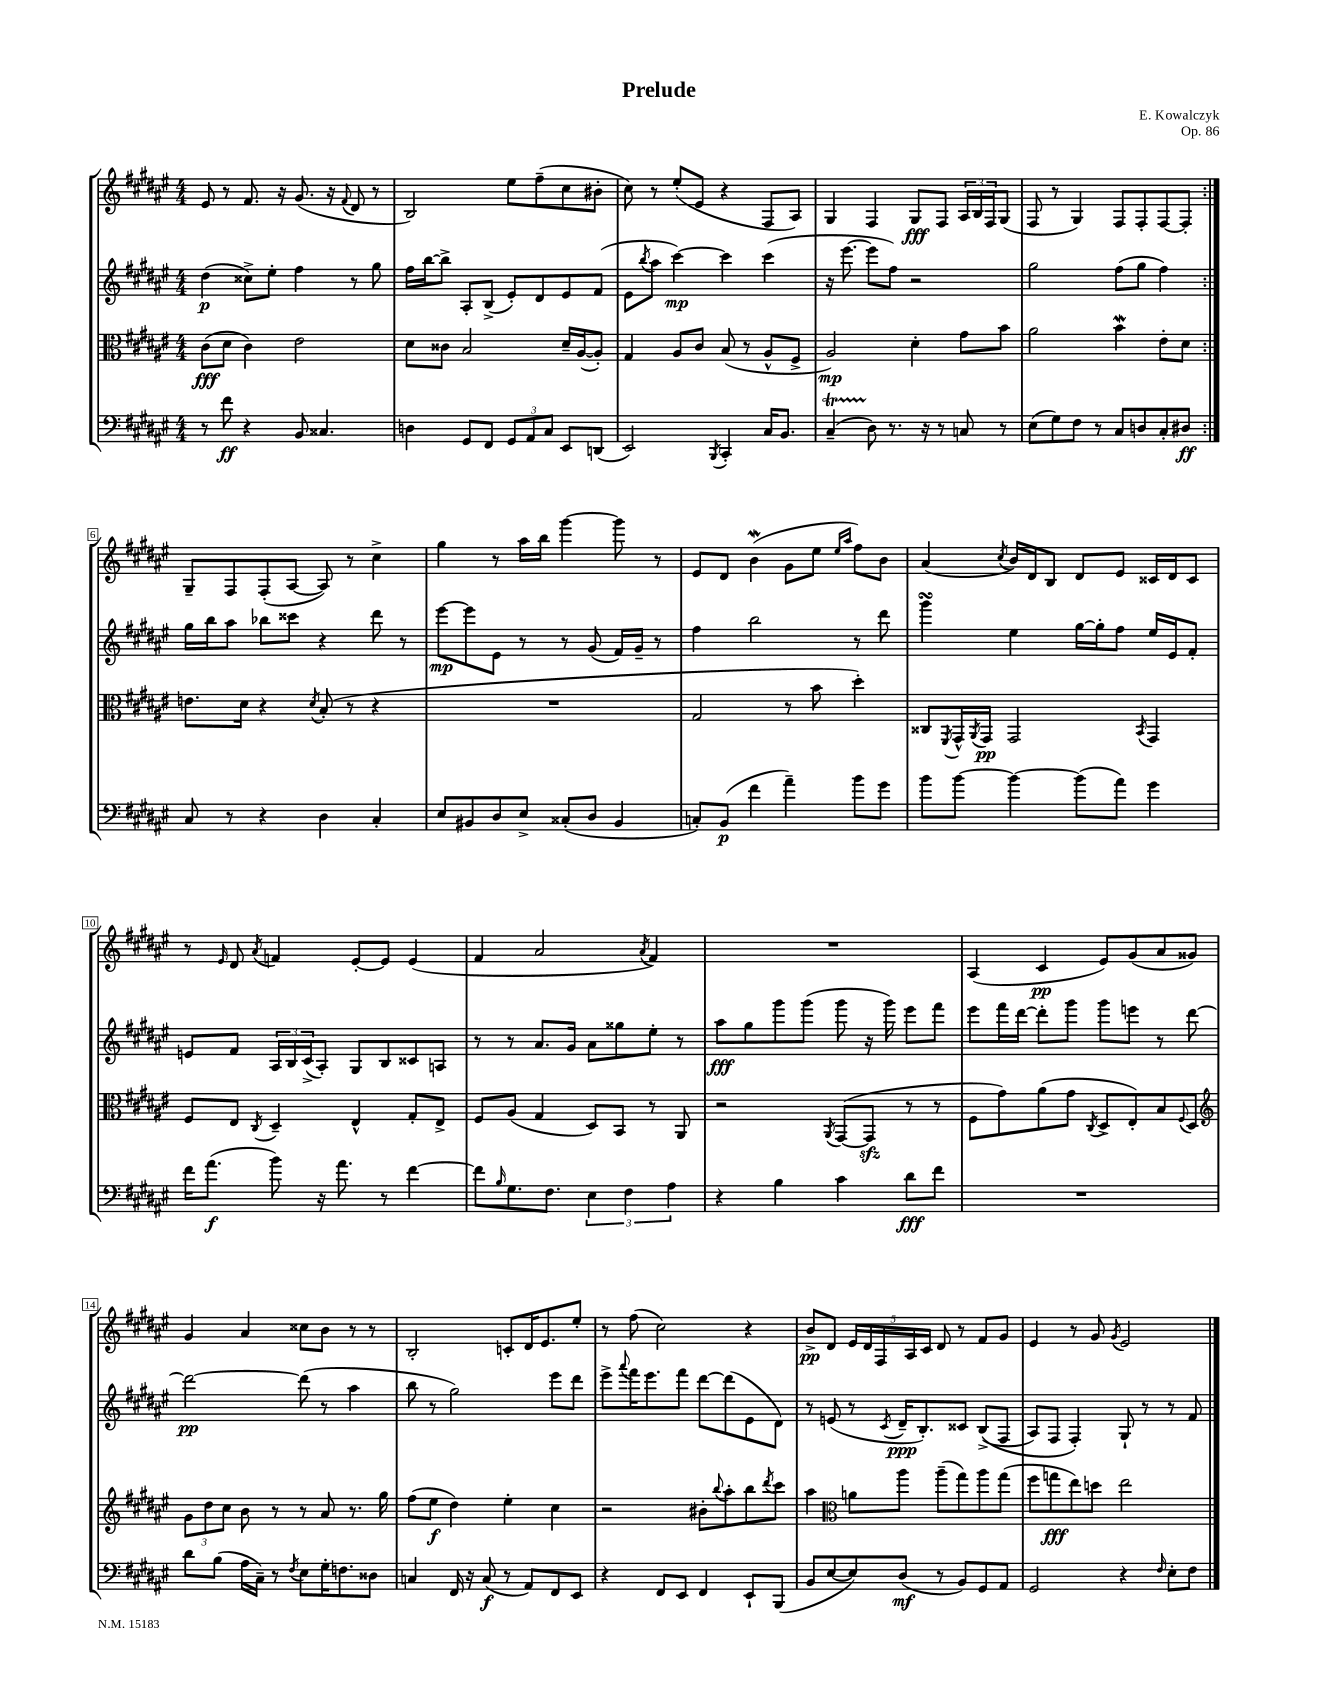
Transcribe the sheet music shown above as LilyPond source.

\header { title = "Prelude" composer = "E. Kowalczyk" opus = "Op. 86" }
<<
\new StaffGroup <<
\new Staff = "s0" {
    \clef treble \key fis \major \numericTimeSignature \time 4/4
    \repeat volta 2 { eis'8 r8 fis'8. r16 gis'8.( r16 \appoggiatura { fis'8 } dis'8 r8 |
    b2) eis''8 fis''8--( cis''8 bis'8-. |
    cis''8) r8 eis''8-.( eis'8 r4 fis8 ais8) |
    gis4 fis4 gis8\fff fis8 \tuplet 3/2 { ais16 b16 fis16 } gis8( |
    fis8 r8 gis4) fis8 fis8-. fis8~ fis8-. | }
    gis8-- fis8 fis8-.( ais8~ ais8) r8 cis''4-> |
    gis''4 r8 ais''16 b''16 gis'''4~ gis'''8 r8 |
    eis'8 dis'8 b'4\mordent( gis'8 eis''8 \grace { eis''16 ais''16 } fis''8) b'8 |
    ais'4( \acciaccatura { cis''8 } b'16) dis'16 b8 dis'8 eis'8 cisis'16 dis'16 cisis'8 |
    r8 \grace { eis'16 } dis'8 \acciaccatura { ais'8 } f'4 eis'8~-. eis'8 eis'4( |
    fis'4 ais'2 \acciaccatura { ais'8 } fis'4) |
    R1 |
    ais4( cis'4\pp eis'8) gis'8( ais'8 gisis'8) |
    gis'4 ais'4 cisis''8 b'8 r8 r8 |
    b2-. c'8-. dis'16 eis'8. eis''8-. |
    r8 fis''8( cis''2) r4 |
    b'8->\pp dis'8 \tuplet 5/4 { eis'16 dis'16 fis16 ais16 cis'16 } dis'8 r8 fis'8 gis'8 |
    eis'4 r8 gis'8 \acciaccatura { gis'8 } eis'2 \bar "|." |
}
\new Staff = "s1" {
    \clef treble \key fis \major \numericTimeSignature \time 4/4
    \repeat volta 2 { dis''4\p( cisis''8->) eis''8-. fis''4 r8 gis''8 |
    fis''16 b''16~ b''8-> ais8-. b8->( eis'8-.) dis'8 eis'8 fis'8( |
    eis'8 \acciaccatura { b''8 } ais''8 cis'''4~\mp) cis'''4 cis'''4( |
    r16 eis'''8.~ eis'''8 fis''8) r2 |
    gis''2 fis''8( gis''8 fis''4) | }
    gis''16 b''16 ais''8 bes''8 cisis'''8 r4 dis'''8 r8 |
    eis'''8~\mp eis'''8 eis'8 r8 r8 gis'8( fis'16) gis'16-- r8 |
    fis''4 b''2 r8 dis'''8 |
    gis'''4\turn eis''4 gis''16~ gis''16-. fis''8 eis''16 eis'16 fis'8-. |
    e'8 fis'8 \tuplet 3/2 { ais16 b16 cis'16->( } ais8-.) gis8 b8 cisis'8 a8 |
    r8 r8 ais'8. gis'16 ais'8 gisis''8 eis''8-. r8 |
    ais''8\fff gis''8 gis'''8 gis'''8( gis'''8 r16 gis'''16) eis'''8 fis'''8 |
    eis'''8 fis'''16 dis'''16~ dis'''8-. gis'''8 gis'''8 e'''8 r8 dis'''8~ |
    dis'''2~\pp dis'''8( r8 ais''4 |
    b''8 r8 gis''2) eis'''8 dis'''8 |
    eis'''8-> \appoggiatura { ais'''8 } fis'''16 eis'''8. fis'''8 dis'''8~ dis'''8( eis'8 dis'8) |
    r8 e'8( r8 \acciaccatura { cis'8 } dis'16--\ppp b8.-.) cisis'8 b8->(\( fis8 |
    ais8) fis8 fis4-.\) gis8-! r8 r8 fis'8 \bar "|." |
}
\new Staff = "s2" {
    \clef alto \key fis \major \numericTimeSignature \time 4/4
    \repeat volta 2 { cis'8\fff( dis'8 cis'4) eis'2 |
    dis'8 cisis'8 b2 dis'16-- ais16~( ais8-.) |
    gis4 ais8 cis'8 b8( r8 ais8-^ fis8-> |
    ais2\mp) dis'4-. gis'8 b'8 |
    ais'2 b'4\mordent eis'8-. dis'8 | }
    e'8. dis'16 r4 \acciaccatura { dis'8 } b8-.( r8 r4 |
    R1 |
    gis2 r8 b'8 dis''4-.) |
    cisis8 \acciaccatura { fis,8 } gis,16-^ \acciaccatura { ais,8 } gis,16\pp gis,2 \acciaccatura { b,8 } gis,4 |
    fis8 eis8 \acciaccatura { cis8 } dis4-- eis4-^ gis8-. eis8-> |
    fis8 ais8( gis4 dis8) b,8 r8 ais,8 |
    r2 \acciaccatura { ais,8 } gis,8~( gis,8\sfz r8 r8 |
    fis8 gis'8) ais'8( gis'8 \acciaccatura { cis8 } dis8-> eis8-.) b8 \appoggiatura { fis8 } dis8 |
    \clef treble \tuplet 3/2 { gis'8 dis''8 cis''8 } b'8 r8 r8 ais'8 r8. gis''16 |
    fis''8( eis''8\f dis''4) eis''4-. cis''4 |
    r2 bis'8-. \appoggiatura { b''8 } ais''8-. b''8 \acciaccatura { dis'''8 } cis'''8 |
    ais''4 \clef alto a'8 ais''8 ais''8--( gis''8) ais''8 gis''8( |
    fis''8 g''8\fff eis''8) d''8 eis''2 \bar "|." |
}
\new Staff = "s3" {
    \clef bass \key fis \major \numericTimeSignature \time 4/4
    \repeat volta 2 { r8 fis'8\ff r4 b,8 cisis4. |
    d4 gis,8 fis,8 \tuplet 3/2 { gis,8 ais,8 cis8 } eis,8 d,8( |
    eis,2) \acciaccatura { b,,8 } cis,4-. cis16 b,8. |
    cis4--\startTrillSpan( dis8\stopTrillSpan) r8. r16 r8 c8 r8 |
    eis8( gis8) fis8 r8 cis8 d8 cis8-. dis8\ff | }
    cis8 r8 r4 dis4 cis4-. |
    eis8 bis,8 dis8 eis8-> cisis8-.( dis8 bis,4 |
    c8-.) b,8\p( fis'4 ais'4--) b'8 gis'8 |
    b'8 b'8~ b'4~ b'8( ais'8) gis'4 |
    fis'16 ais'8.\f( b'8) r16 ais'8. r8 fis'4~ |
    fis'8 \grace { b16 } gis8. fis8. \tuplet 3/2 { eis4 fis4 ais4 } |
    r4 b4 cis'4 dis'8\fff fis'8 |
    R1 |
    dis'8 b8( ais16 cis16--) r8 \acciaccatura { fis8 } eis8 gis16-. f8. disis8 |
    c4 fis,16 r16 c8\f( r8 ais,8) fis,8 eis,8 |
    r4 fis,8 eis,8 fis,4 eis,8-! b,,8( |
    b,8 eis8~ eis8) dis8\mf( r8 b,8) gis,8 ais,8 |
    gis,2 r4 \grace { fis16 } eis8-. fis8 \bar "|." |
}
>>
>>
\layout { \context { \Score \override BarNumber.stencil = #(make-stencil-boxer 0.1 0.3 ly:text-interface::print) } }
